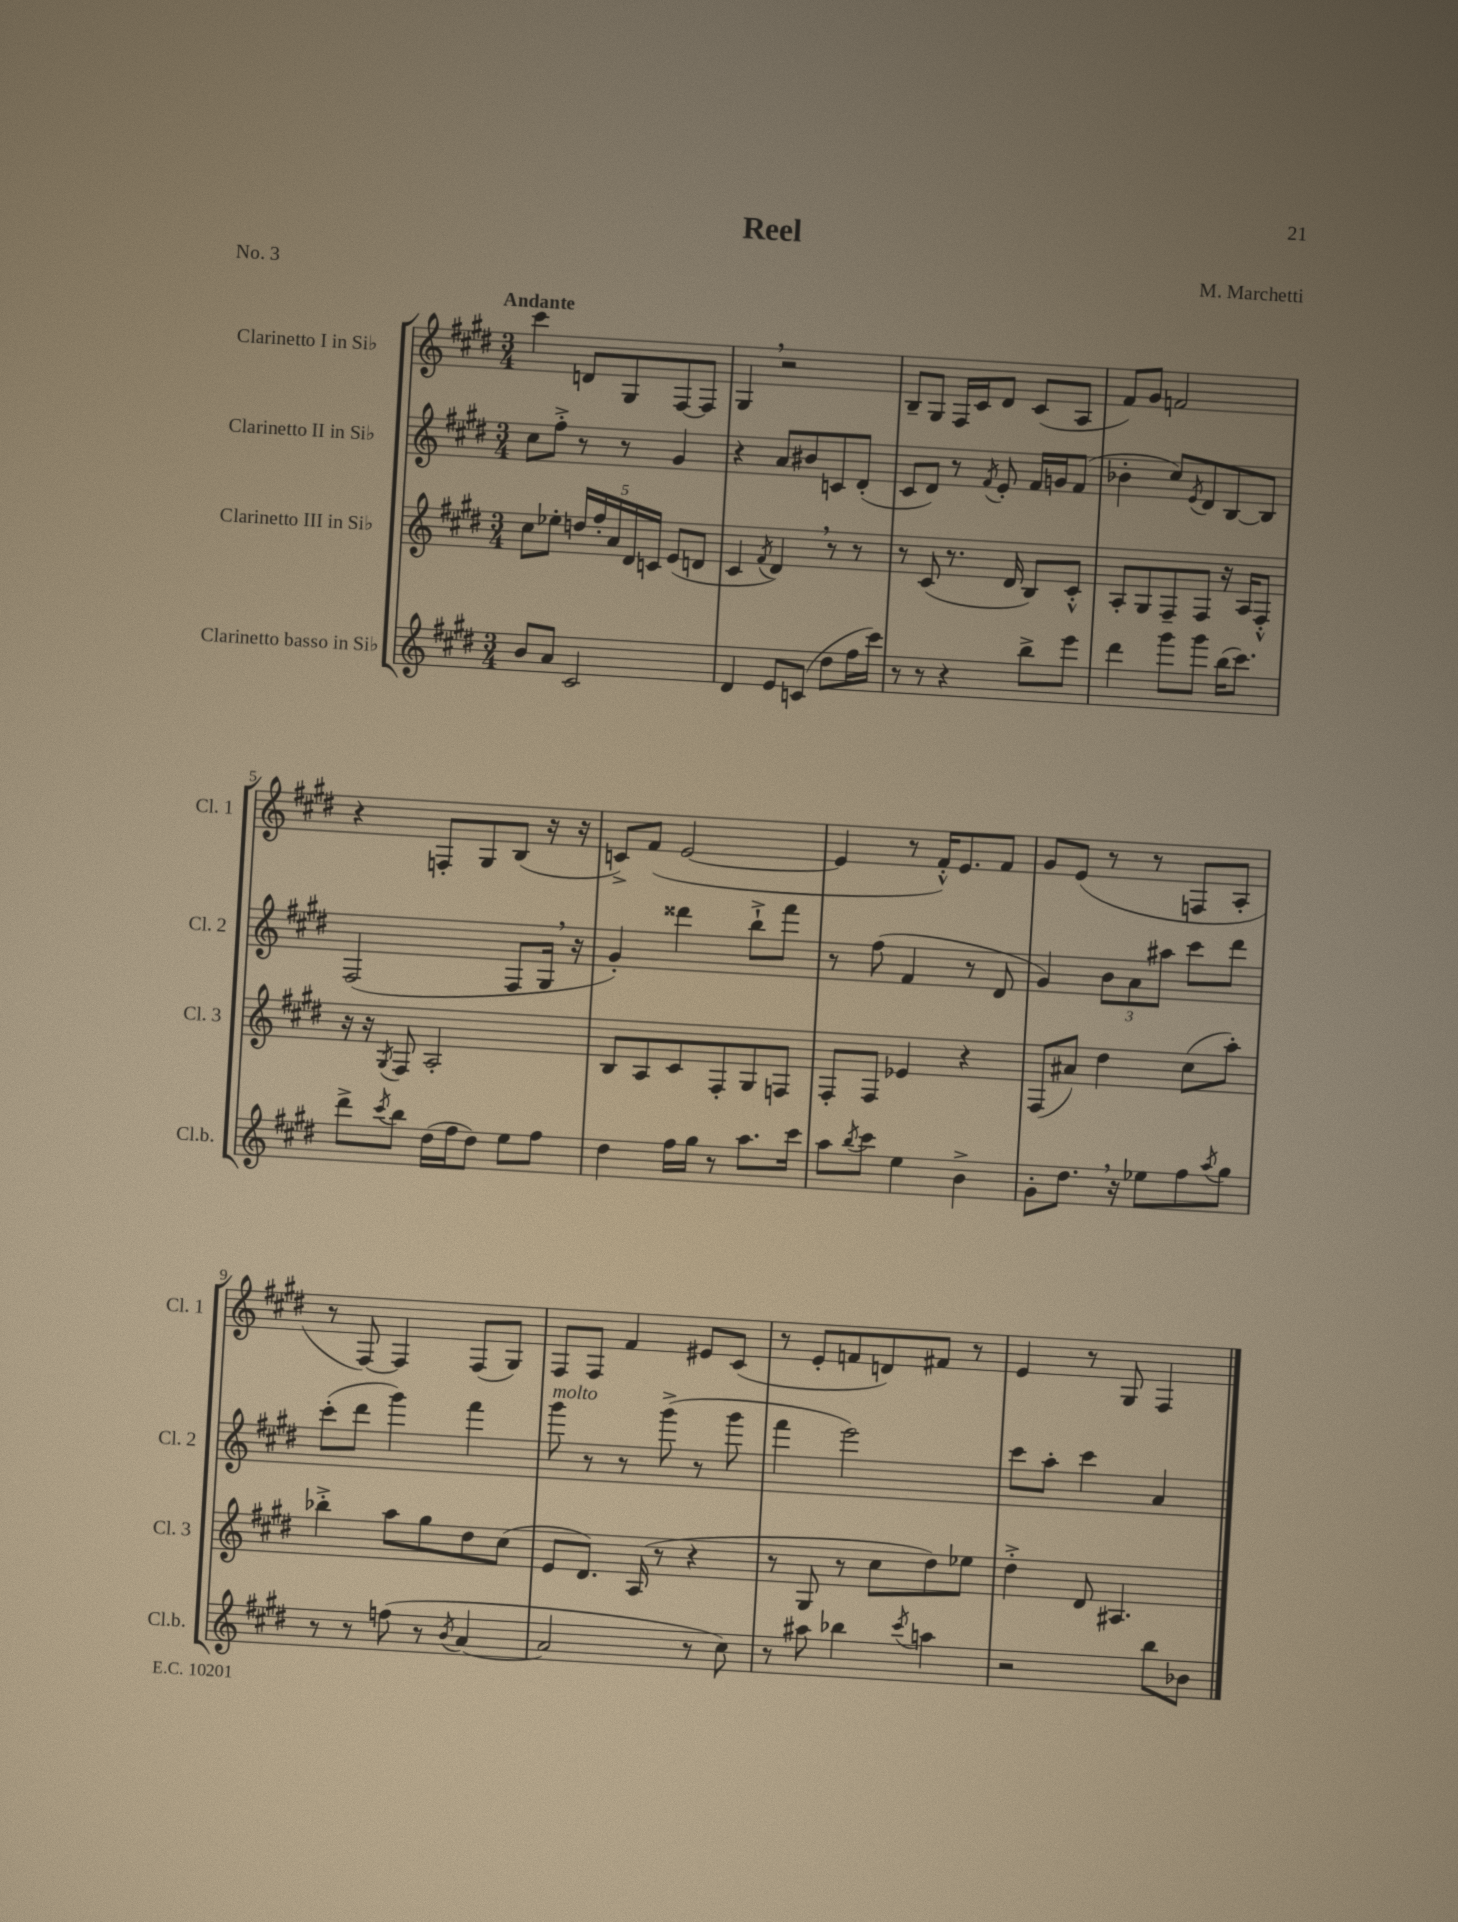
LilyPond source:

\header { title = "Reel" composer = "M. Marchetti" piece = "No. 3" }
<<
\new StaffGroup <<
\new Staff = "s0" \with { instrumentName = "Clarinetto I in Sib" shortInstrumentName = "Cl. 1" } {
    \clef treble \key e \major \numericTimeSignature \time 3/4 \tempo "Andante"
    cis'''4 d'8 gis8 fis8~ fis8 |
    gis4 \breathe r2 |
    b8-- gis8 fis16 cis'16 dis'8 cis'8( a8 |
    fis'8) gis'8 f'2 |
    r4 f8-. gis8 b8( r16 r16 |
    c'8->) fis'8( e'2~ |
    e'4 r8 fis'16-.-^) e'8. fis'8 |
    gis'8 e'8( r8 r8 f8 a8-. |
    r8 fis8~) fis4 fis8( gis8) |
    fis8 fis8 fis'4 eis'8 cis'8( |
    r8 e'8-. f'8 d'8) fis'8 r8 |
    e'4 r8 gis8 fis4 \bar "|." |
}
\new Staff = "s1" \with { instrumentName = "Clarinetto II in Sib" shortInstrumentName = "Cl. 2" } {
    \clef treble \key e \major \numericTimeSignature \time 3/4
    cis''8 fis''8-.-> r8 r8 gis'4 |
    r4 a'8 bis'8 c'8 dis'8-.( |
    cis'8 dis'8) r8 \acciaccatura { fis'8 } e'8-. fis'16 g'16 fis'8( |
    bes'4-. cis''8) \acciaccatura { e'8 } dis'8 b8~ b8 |
    fis2( fis8 gis16 \breathe r16 |
    gis'4-.) disis'''4 b''8-!-> fis'''8 |
    r8 fis''8( fis'4 r8 dis'8 |
    gis'4) \tuplet 3/2 { b'8 a'8 ais''8 } cis'''8 dis'''8 |
    cis'''8-.( dis'''8 gis'''4) fis'''4 |
    gis'''8^\markup { \italic "molto" } r8 r8 gis'''8->( r8 gis'''8 |
    fis'''4 e'''2) |
    cis'''8 a''8-. cis'''4 a'4 \bar "|." |
}
\new Staff = "s2" \with { instrumentName = "Clarinetto III in Sib" shortInstrumentName = "Cl. 3" } {
    \clef treble \key e \major \numericTimeSignature \time 3/4
    cis''8 ees''8-. \tuplet 5/4 { d''16 fis''16-. a'16 dis'16 c'16 } e'8( d'8 |
    cis'4 \acciaccatura { fis'8 } dis'4) \breathe r8 r8 |
    r8 cis'8( r8. dis'16 b8) cis'8-.-^ |
    a8-. gis8 fis8-- fis8 r16 a16 fis8-.-^ |
    r16 r16 \acciaccatura { gis8 } fis8 a2-. |
    b8 a8 cis'8 fis8-. gis8 f8 |
    fis8-. fis8 ees'4 r4 |
    fis8( ais'8) dis''4 cis''8( a''8-.) |
    bes''4-.-> a''8 gis''8 dis''8 cis''8( |
    e'8 dis'8.) a16( r8 r4 |
    r8 gis8 r8 cis''8 dis''8) ees''8 |
    dis''4-.-> dis'8 ais4. \bar "|." |
}
\new Staff = "s3" \with { instrumentName = "Clarinetto basso in Sib" shortInstrumentName = "Cl.b." } {
    \clef treble \key e \major \numericTimeSignature \time 3/4
    b'8 a'8 cis'2 |
    dis'4 e'8 c'8( dis''8 fis''16 cis'''16) |
    r8 r8 r4 b''8-> e'''8 |
    dis'''4 gis'''8 gis'''8 b''16( cis'''8.) |
    dis'''8-> \acciaccatura { cis'''8 } b''8 dis''16( fis''16 dis''8) e''8 fis''8 |
    dis''4 fis''16 gis''16 r8 a''8. cis'''16 |
    a''8 \acciaccatura { b''8 } cis'''8 e''4 b'4-> |
    gis'8-. dis''8. \breathe r16 ees''8 fis''8 \acciaccatura { a''8 } gis''8 |
    r8 r8 f''8( r8 \acciaccatura { b'8 } a'4~ |
    a'2 r8 cis''8) |
    r8 ais''8 bes''4 \acciaccatura { cis'''8 } a''4 |
    r2 b''8 bes'8 \bar "|." |
}
>>
>>
